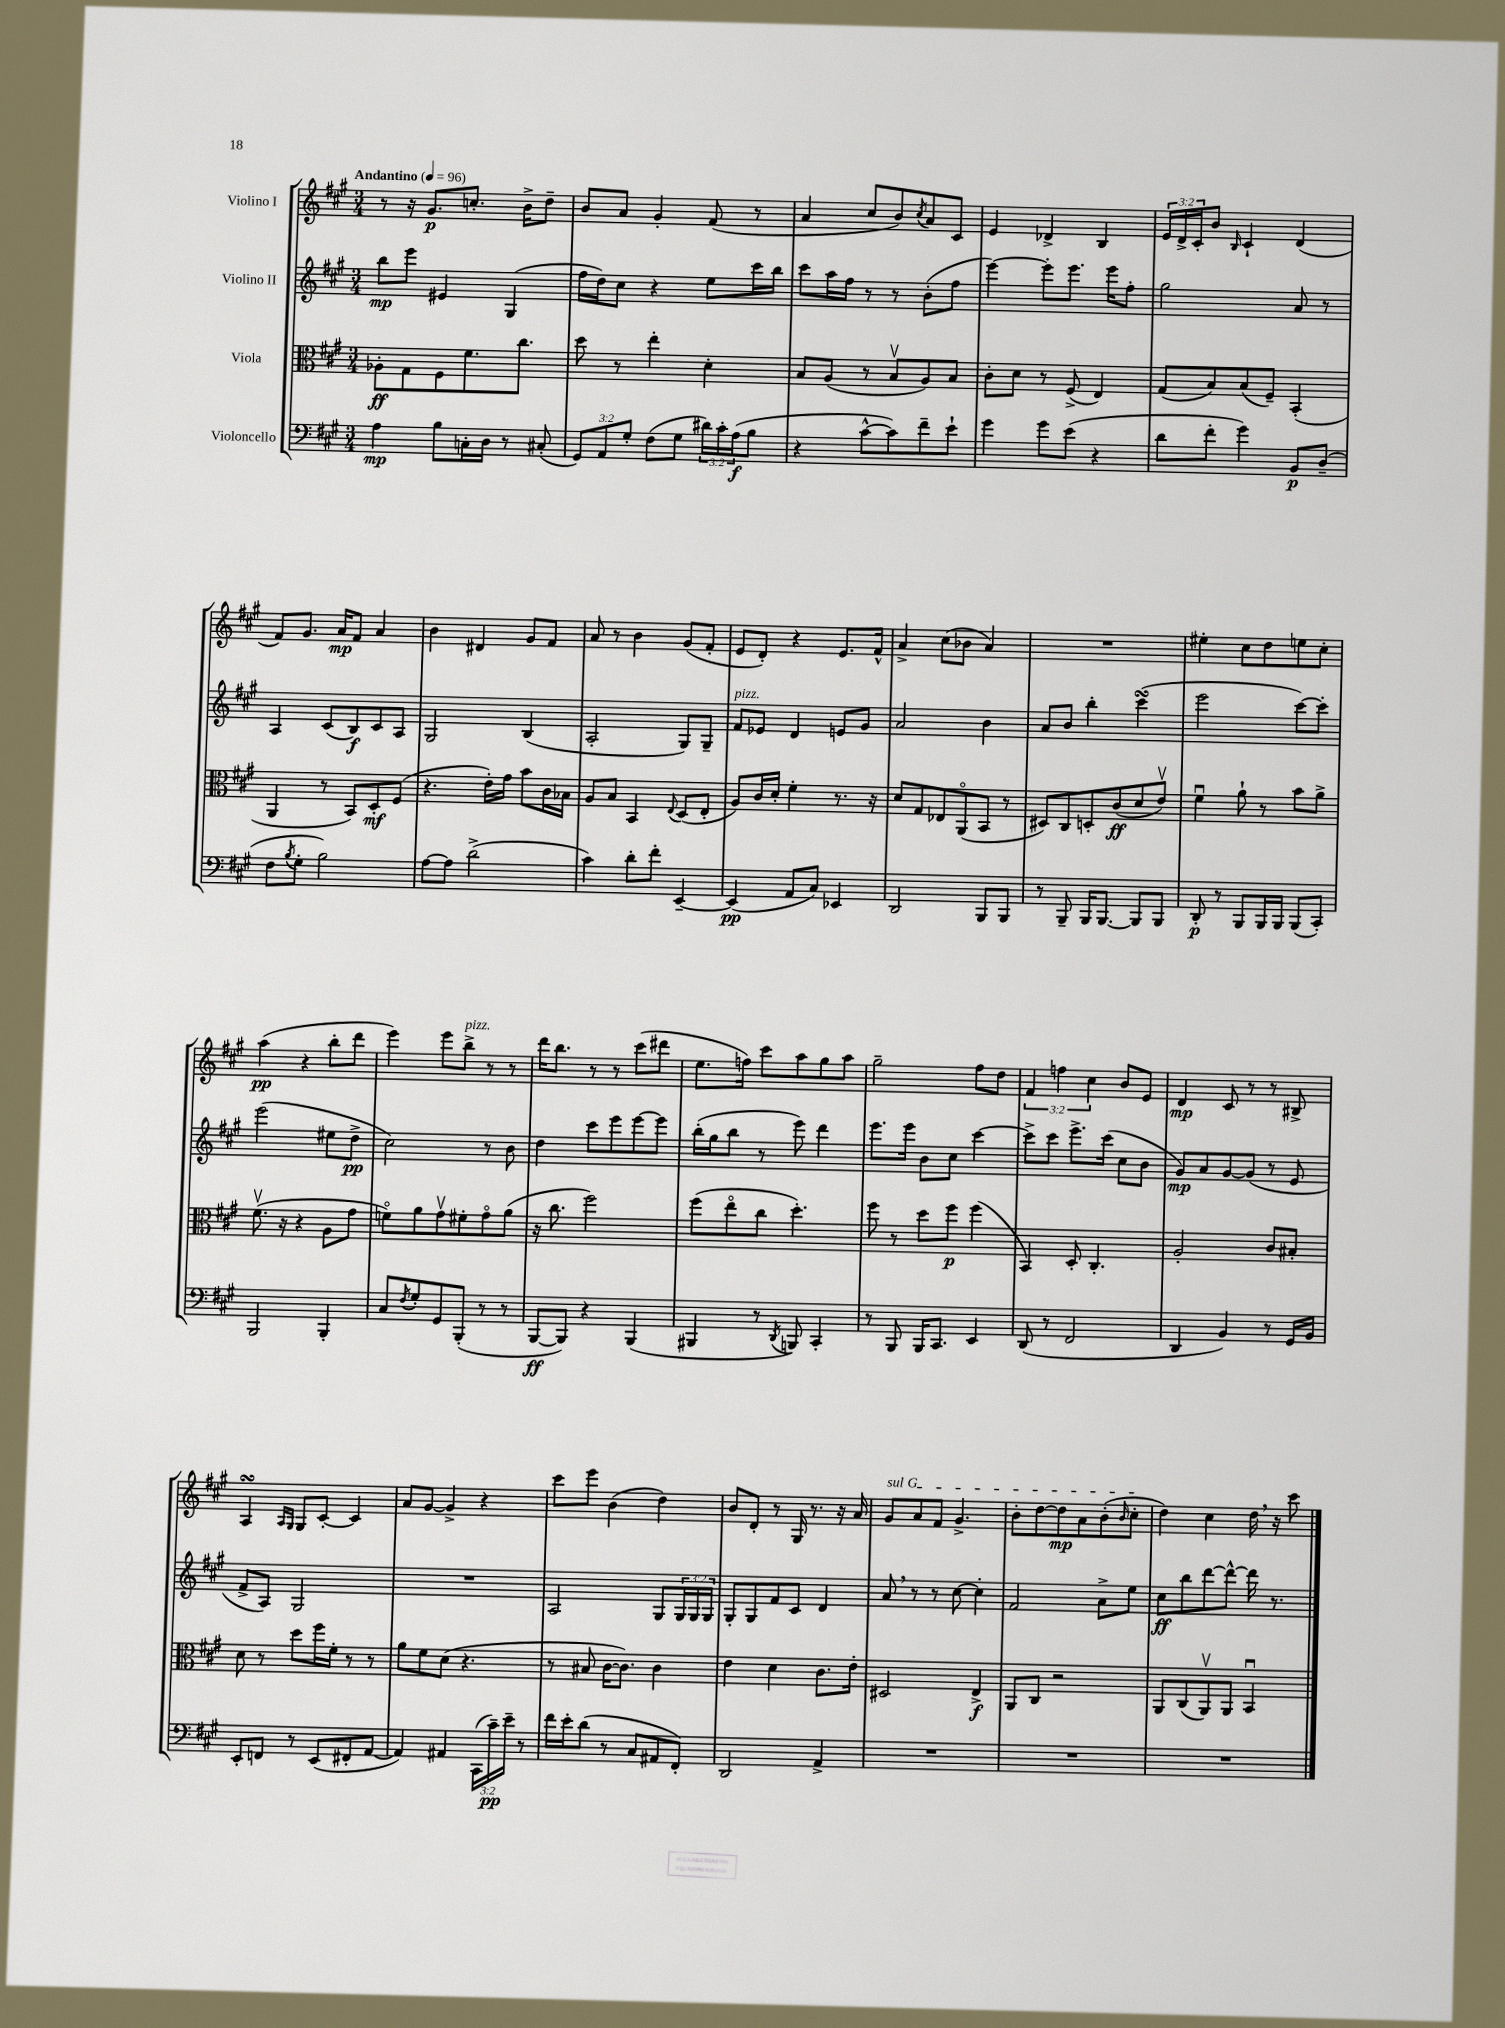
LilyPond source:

<<
\new StaffGroup <<
\new Staff = "s0" \with { instrumentName = "Violino I" } {
    \clef treble \key a \major \numericTimeSignature \time 3/4 \override Staff.TupletNumber.text = #tuplet-number::calc-fraction-text \tempo "Andantino" 4 = 96
    r8 r16 gis'8.\p c''8.-. b'16-> d''8-- |
    b'8 a'8 gis'4-. fis'8( r8 |
    a'4 cis''8 b'8) \acciaccatura { cis''8 } a'8 cis'8 |
    e'4 des'4-> b4 |
    \tuplet 3/2 { e'16 d'16-> cis'16-. } b'8 \grace { b16 } cis'4-! d'4( |
    fis'8) gis'8. a'16\mp fis'8 a'4 |
    b'4 dis'4 gis'8 fis'8 |
    a'8 r8 b'4 gis'8( fis'8-. |
    e'8 d'8-.) r4 e'8. fis'16-^ |
    a'4-> cis''8( bes'8 a'4) |
    R2. |
    eis''4-. cis''8 d''8 e''8 cis''8-. |
    a''4\pp( r4 b''8-. d'''8 |
    e'''4) e'''8 b''8->^\markup { \italic "pizz." } r8 r8 |
    d'''16 b''8. r8 r8 cis'''8( dis'''8 |
    e''8. f''16) cis'''8 a''8 gis''8 a''8 |
    gis''2-- fis''8 d''8 |
    \tuplet 3/2 { fis'4 f''4 cis''4 } b'8 e'8 |
    d'4\mp cis'8 r8 r8 bis8-> |
    a4\turn \grace { a16 gis16 } gis8 cis'8~-. cis'4 |
    a'8 gis'8~ gis'4-> r4 |
    cis'''8 e'''8 b'4( d''4) |
    b'8 d'8-. r8 gis16 r8. r16 a'16 |
    \once \override TextSpanner.bound-details.left.text = \markup { \italic "sul G" } gis'8\startTextSpan a'8 fis'8 gis'4.-> |
    b'8-. d''8~ d''8\mp a'8 b'8-.( \grace { b'16 } cis''8-.\stopTextSpan |
    d''4) cis''4 d''16 \breathe r16 cis'''8 \bar "|." |
}
\new Staff = "s1" \with { instrumentName = "Violino II" } {
    \clef treble \key a \major \numericTimeSignature \time 3/4 \override Staff.TupletNumber.text = #tuplet-number::calc-fraction-text
    b''8\mp e'''8 eis'4 gis4( |
    fis''16 d''16) cis''8 r4 e''8 cis'''16 b''16 |
    cis'''8 a''16 fis''16 r8 r8 b'8-.( fis''8 |
    e'''4~) e'''8-. e'''8. e'''16 fis''8-. |
    gis''2 a'8 r8 |
    a4 cis'8( b8\f) cis'8 a8 |
    gis2 b4( |
    a2-. gis8) gis8-- |
    fis'8^\markup { \italic "pizz." } ees'8 d'4 e'8 gis'8 |
    a'2 b'4 |
    a'8 b'8 b''4-. cis'''4\turn( |
    e'''2 cis'''8~) cis'''8-. |
    e'''2( eis''8 d''8->\pp |
    cis''2) r8 b'8 |
    d''4 cis'''8 e'''8 e'''8~ e'''8 |
    b''16-.( gis''16 b''8 r8 e'''8) d'''4 |
    e'''8. e'''16 b'8 cis''8 cis'''4~ |
    cis'''8-> cis'''8 e'''8.-> cis'''16( cis''8 b'8 |
    gis'8\mp) a'8 gis'8~ gis'8( r8 e'8 |
    fis'8-> a8) gis2 |
    R2. |
    a2 gis8 \tuplet 3/2 { gis16 gis16 gis16 } |
    gis8-. gis8 fis'8 cis'8 d'4 |
    a'8 \breathe r8 r8 cis''8~ cis''4-. |
    fis'2 a'8-> e''8 |
    cis''8\ff b''8 d'''8~ d'''8~-^ d'''16 r8. \bar "|." |
}
\new Staff = "s2" \with { instrumentName = "Viola" } {
    \clef alto \key a \major \numericTimeSignature \time 3/4
    aes8-.\ff gis8 fis8 fis'8. cis''8. |
    d''8 r8 e''4-. d'4-. |
    b8 a8( r8 b8\upbow a8) b8 |
    cis'8-. d'8 r8 fis8->( e4) |
    gis8( b8) b8( fis8--) b,4-.( |
    a,4 r8 b,8) d8-.\mf fis8( |
    r4. e'16-.) gis'16 b'8 cis'16 bes16 |
    a8 b8 b,4 \appoggiatura { e8 } d8( e8-. |
    a8) cis'16 d'16-. fis'4-. r8. r16 |
    d'8 gis8 ees8 a,8\flageolet( b,8 r8 |
    dis8) cis8 d8-. cis'8\ff( d'8 e'8\upbow) |
    fis'4\downbow a'8-! r8 b'8 a'8-> |
    fis'8.\upbow( r16 r4 a8 gis'8 |
    f'8\flageolet) a'8 gis'8\upbow fis'8-. gis'8\flageolet a'8( |
    r16 cis''8. fis''2) |
    fis''8( e''8\flageolet cis''8 d''4.-.) |
    fis''8 r8 d''8 fis''8\p fis''4( |
    b,4) d8-. cis4.-. |
    a2-. cis'8 bis8-. |
    d'8 r8 d''8 fis''16 fis'16-. r8 r8 |
    a'8 fis'8 d'8( r4. |
    r8 bis8 cis'16~ cis'8.) cis'4 |
    e'4 d'4 cis'8. e'16-. |
    dis2 e4->\f |
    a,8 cis8 r2 |
    a,8 cis8( a,8\upbow) a,8 b,4\downbow \bar "|." |
}
\new Staff = "s3" \with { instrumentName = "Violoncello" } {
    \clef bass \key a \major \numericTimeSignature \time 3/4 \override Staff.TupletNumber.text = #tuplet-number::calc-fraction-text
    a4\mp b8 c16-. d16 r8 cis8-.( |
    \tuplet 3/2 { gis,8) a,8 gis8-. } fis8( gis8 \tuplet 3/2 { dis'16) cis'16-. a16\f( } b8 |
    r4 cis'8~-^ cis'8) fis'8-- e'8-! |
    gis'4 gis'8 e'8( r4 |
    d'8 fis'8-. gis'4) b,8\p d8--( |
    fis8 \acciaccatura { b8 } gis8-. b2) |
    a8~ a8 d'2->( |
    cis'4) d'8-. fis'8-. e,4~-- |
    e,4\pp( a,8 cis8) ees,4 |
    d,2 b,,8 b,,8 |
    r8 b,,8-- b,,16 b,,8.~ b,,8 b,,8 |
    d,8-.\p r8 b,,8 b,,16 b,,16 b,,8( cis,8-.) |
    b,,2 b,,4-. |
    cis8 \acciaccatura { fis8 } gis8-. gis,8 b,,8-.( r8 r8 |
    b,,8~\ff b,,8) r4 b,,4( |
    bis,,4 r8 \acciaccatura { d,8 } b,,8) cis,4-. |
    r8 b,,8 b,,16 cis,8. e,4 |
    d,8( r8 fis,2 |
    d,4 b,4) r8 gis,16 b,16 |
    e,8-. f,8 r8 e,8( fis,8-. a,8~ |
    a,4) ais,4 \tuplet 3/2 { cis,16( cis'16--\pp) e'16-- } r8 |
    fis'16 e'16-. d'8( r8 cis8 ais,8 fis,8-.) |
    d,2 a,4-> |
    R2. |
    R2. |
    R2. \bar "|." |
}
>>
>>
\layout { \context { \Score \remove "Bar_number_engraver" } }
